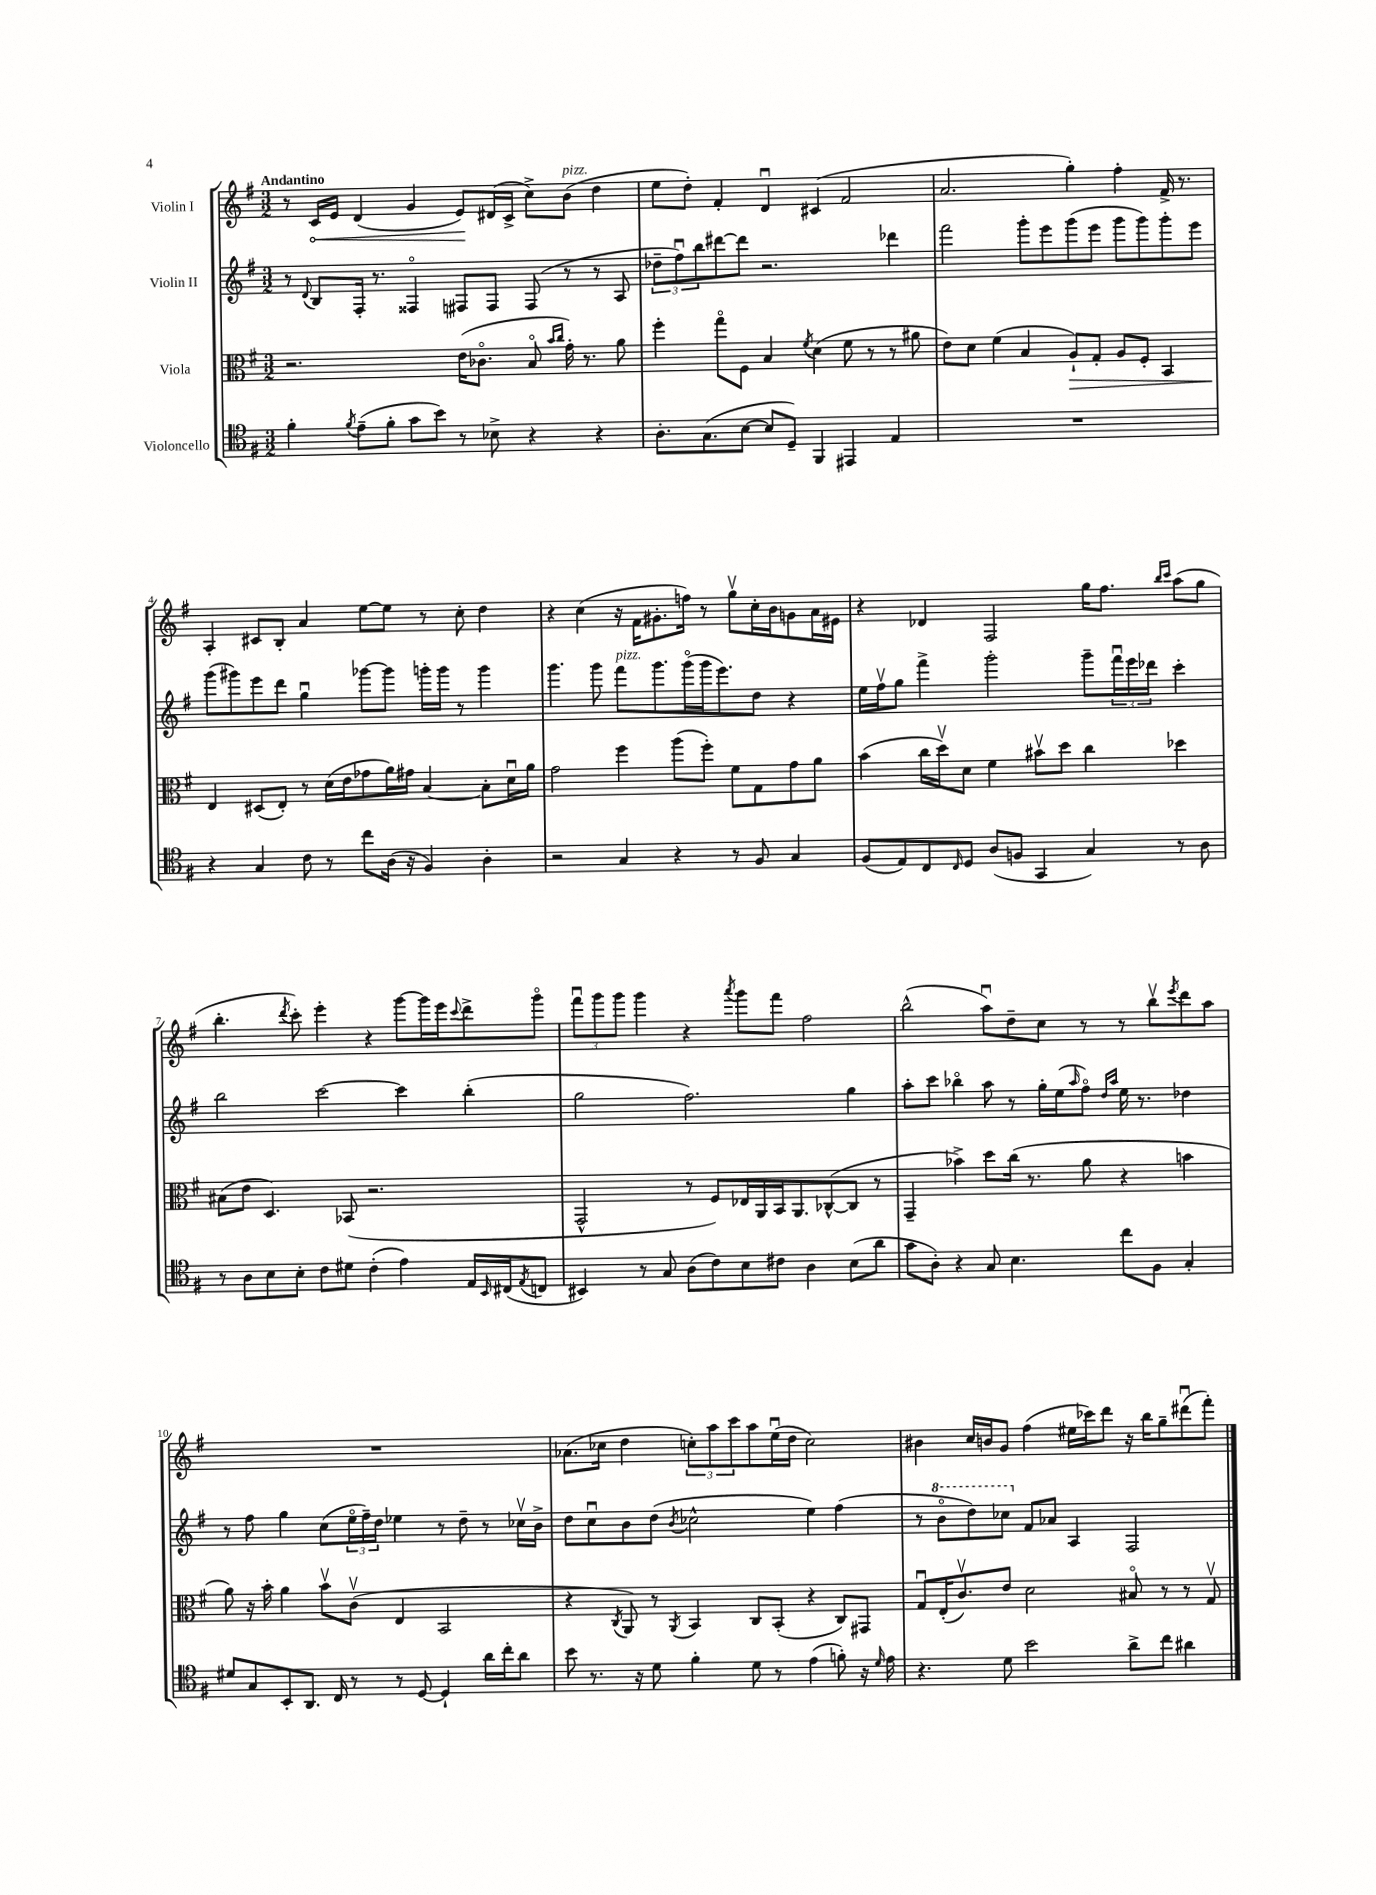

**kern	**kern	**kern	**kern
*staff4	*staff3	*staff2	*staff1
*clefC4	*clefC3	*clefG2	*clefG2
*k[f#]	*k[f#]	*k[f#]	*k[f#]
*M3/2	*M3/2	*M3/2	*M3/2
4f#'\	2.r	8r	8r
.	.	8qqd/	.
.	.	8B/L	16c/LL
.	.	.	16e/JJ
8qf#/	.	.	.
(8e~\L	.	16F#'/Jk	(4d/
.	.	8.r	.
8f#'\J	.	.	.
8g\L	.	4F##o/	4g/
8b\J)	.	.	.
8r	(16e\LK	8F#/L	8e/L)
.	8.c-o\J	.	.
8B-^\	.	8F#/J	(16d#/L
.	.	.	16c^/JJ
4r	8Bo/	(8F#/	8cc^\L)
.	16qqb/LL	.	.
.	16qqcc/JJ	.	.
.	16g'\)	8r	(8b\J
.	8.r	.	.
4r	.	8r	4dd\
.	8a\	8A/	.
=	=	=	=
8.A'\L	4ff#'\	12dd-~\L	8ee\L
.	.	12ff#u\)	.
.	.	.	8dd'\J)
.	.	12bb\	.
(8.G\	.	.	.
.	8ggo\L	[8ddd#\	4f#'/
[8B\J	8F#\J	8ddd#\]J	.
8B/]L	4B/	2.r	4du/
8D~/J)	.	.	.
.	8qf#/	.	.
4FF#/	(4d\	.	(4c#/
4EE#/	8f#\	.	2f#/
.	8r	.	.
4E/	8r	4ddd-\	.
.	8a#\	.	.
=	=	=	=
1.r	8e\L)	2fff#\	2.a/
.	8d\J	.	.
.	(4f#\	.	.
.	4B/	8ggg'\L	.
.	.	8eee\	.
.	8A`/L)	(8ggg\	4gg'\)
.	8G'/J	8eee\J	.
.	8A/L	8ggg\L	4ff#'\
.	8F#'/J	8ggg\)	.
.	4BB/	8ggg'\	16f#^/
.	.	.	8.r
.	.	8eee\J	.
=	=	=	=
4r	4E/	(8ggg\L	4A'/
.	.	8ggg#\)	.
4G/	(8D#/L	8eee\	8c#/L
.	8E'/J)	8ddd\J	8B'/J
8c\	8r	4ggu\	4a/
8r	(16d\LL	.	.
.	16e\J	.	.
8cc\L	8g-\	[8ggg-\L	[8ee\L
(16A\Jk	16a\L)	8ggg-\]J	8ee\]J
16r	16g#\JJ	.	.
4F#/)	[4B/	16ggg'\LL	8r
.	.	16ggg\JJ	.
.	.	8r	8cc'\
4A'\	8B'\]L	4ggg\	4dd\
.	16du\L	.	.
.	16a\JJ	.	.
=	=	=	=
2r	2g\	4.ggg\	4r
.	.	.	(4cc\
.	.	8ggg\	.
4G/	4ff#\	8fff#\L	16r
.	.	.	16f#\LK
.	.	8.ggg\	8.g#'\
4r	(8aa\L	.	.
.	.	(16gggo\L	16ff\Jk)
.	8ff#'\J)	16ggg\J	8r
.	.	8.eee\)	.
8r	8f#\L	.	8ggv\L
8F#/	8G\	8dd\J	16cc'\L
.	.	.	16b\J
4G/	8g\	4r	8g\
.	8a\J	.	16a\L
.	.	.	16e#\JJ
=	=	=	=
(8F#/L	(4b\	16ee\LL	4r
.	.	16ff#v\J	.
8E/)	.	8gg\J	.
8C/	16cc\LL	4fff#^\	4d-/
.	16ddv\J)	.	.
16qqC/	.	.	.
8D/J	8d\J	.	.
(8A/L	4f#\	2ggg'\	2F#/
8F/J	.	.	.
4GG/	8b#v\L	.	.
.	8dd\J	.	.
4G/)	4cc\	8ggg~\L	16gg\LK
.	.	.	8.ff#\J
.	.	24fff#u\L	.
.	.	24eee\	.
.	.	24ddd-\JJ	.
.	.	.	16qqbb/LL
.	.	.	16qqccc/JJ
8r	4dd-\	4ccc'\	(8aa\L
8A\	.	.	8gg\J
=	=	=	=
8r	(8B#\L	2bb\	4.bb'\
8A\L	8e\J	.	.
8B\	4.D/)	.	.
.	.	.	8qddd/
8B'\J	.	.	8ccc'\)
8c\L	.	[2ccc\	4eee'\
8d#\J	(8BB-/	.	.
(4c'\	2.r	.	4r
4e\)	.	4ccc\]	[8ggg\L
.	.	.	16ggg\]L
.	.	.	16eee\J
.	.	.	8qqccc/
16E/LL	.	(4bb'\	8ddd^\
16qqBB/	.	.	.
(16C#/J	.	.	.
8qE/	.	.	.
8C/J	.	.	8gggo\J
=	=	=	=
4BB#/)	2GG^^/	2gg\	12fff#u\L
.	.	.	12ggg\
.	.	.	12ggg\J
8r	.	.	4ggg\
8G/	.	.	.
(8A\L	8r	2.ff#\)	4r
8c\)	8F#/L)	.	.
.	.	.	8qaaa/
8B\	16E-/L	.	8ggg\L
.	16AA/	.	.
8c#\J	16BB/J	.	8fff#\J
.	8.AA/	.	.
4A\	.	.	2ff#\
.	([8C-^^/	.	.
(8B\L	8C-/]J	4gg\	.
8a\J	8r	.	.
=	=	=	=
8g\L	4GG~/	8aa'\L	(2bb^^\
8A'\J)	.	8ccc\J	.
4r	4b-^\)	4bb-o\	.
8G/	8dd\L	8aa\	8aau\L)
4.B\	(16cc\Jk	8r	8dd~\
.	8.r	.	.
.	.	16gg'\LL	8cc\J
.	.	(16ee\J	.
.	.	16qqaa/	.
.	8a\	8ff#o\J)	8r
.	.	16qqdd/LL	.
.	.	16qqaa/JJ	.
8cc\L	4r	16ee\	8r
.	.	8.r	.
8F#\J	.	.	8bbv\L
.	.	.	8qeee/
4G'/	4b\	4dd-\	8ddd\
.	.	.	8aa\J
=	=	=	=
8d#/L	8a\)	8r	1.r
8G/	16r	8ff#\	.
.	16b'\	.	.
8BB'/	4a\	4gg\	.
8.AA/J	.	.	.
.	8bv\L	(8cc\L	.
16C/	.	.	.
8r	(8cv\J	24eeo\L	.
.	.	24ff#~\)	.
.	.	24dd\JJ	.
8r	4E/	4ee-\	.
[8D/	.	.	.
4D`/]	2BB/	8r	.
.	.	8dd~\	.
16a\LL	.	8r	.
16cc'\J	.	.	.
8a\J	.	16cc-v\LL	.
.	.	16b^\JJ	.
=	=	=	=
8b\	4r	8dd\L	(8.a-\L
8.r	.	8ccu\	.
.	.	.	16cc-\Jk
.	8qC/	.	.
.	8AA/)	8b\	4dd\
16r	.	.	.
8d\	8r	(8dd\J	.
.	8qAA/	8qb/	.
4f#'\	4BB/	2cc-^^\	12cc'\L)
.	.	.	12aa\
.	.	.	12ccc\
8d\	8C/L	.	8aa\
8r	(8BB'/J	.	(16eeu\L
.	.	.	16dd\JJ
(4e\	4r	4ee\)	2cc\)
8f'\)	8C/L)	(4ff#\	.
16r	8GG#/J	.	.
16qqd/	.	.	.
16e\	.	.	.
=	=	=	=
4.r	8Gu/L	8r	4b#\
.	(16E'/K	8bbo\L	.
.	8.cv/)	.	.
.	.	8ddd\)	16cc/LL
.	.	.	16b/J
8d\	8e/J	8ccc-\J	8g/J
2b\	2d\	8f#/L	(4ff#\
.	.	8a-/J	.
.	.	4A/	16ee#\LL
.	.	.	16ccc-\J)
.	.	.	8ddd\J
8a^\L	8B#o/	2F#/	16r
.	.	.	16bb\LK
8cc\J	8r	.	8gg~\
4a#\	8r	.	(8ddd#u\
.	8Gv/	.	8fff#'\J)
==	==	==	==
*-	*-	*-	*-
